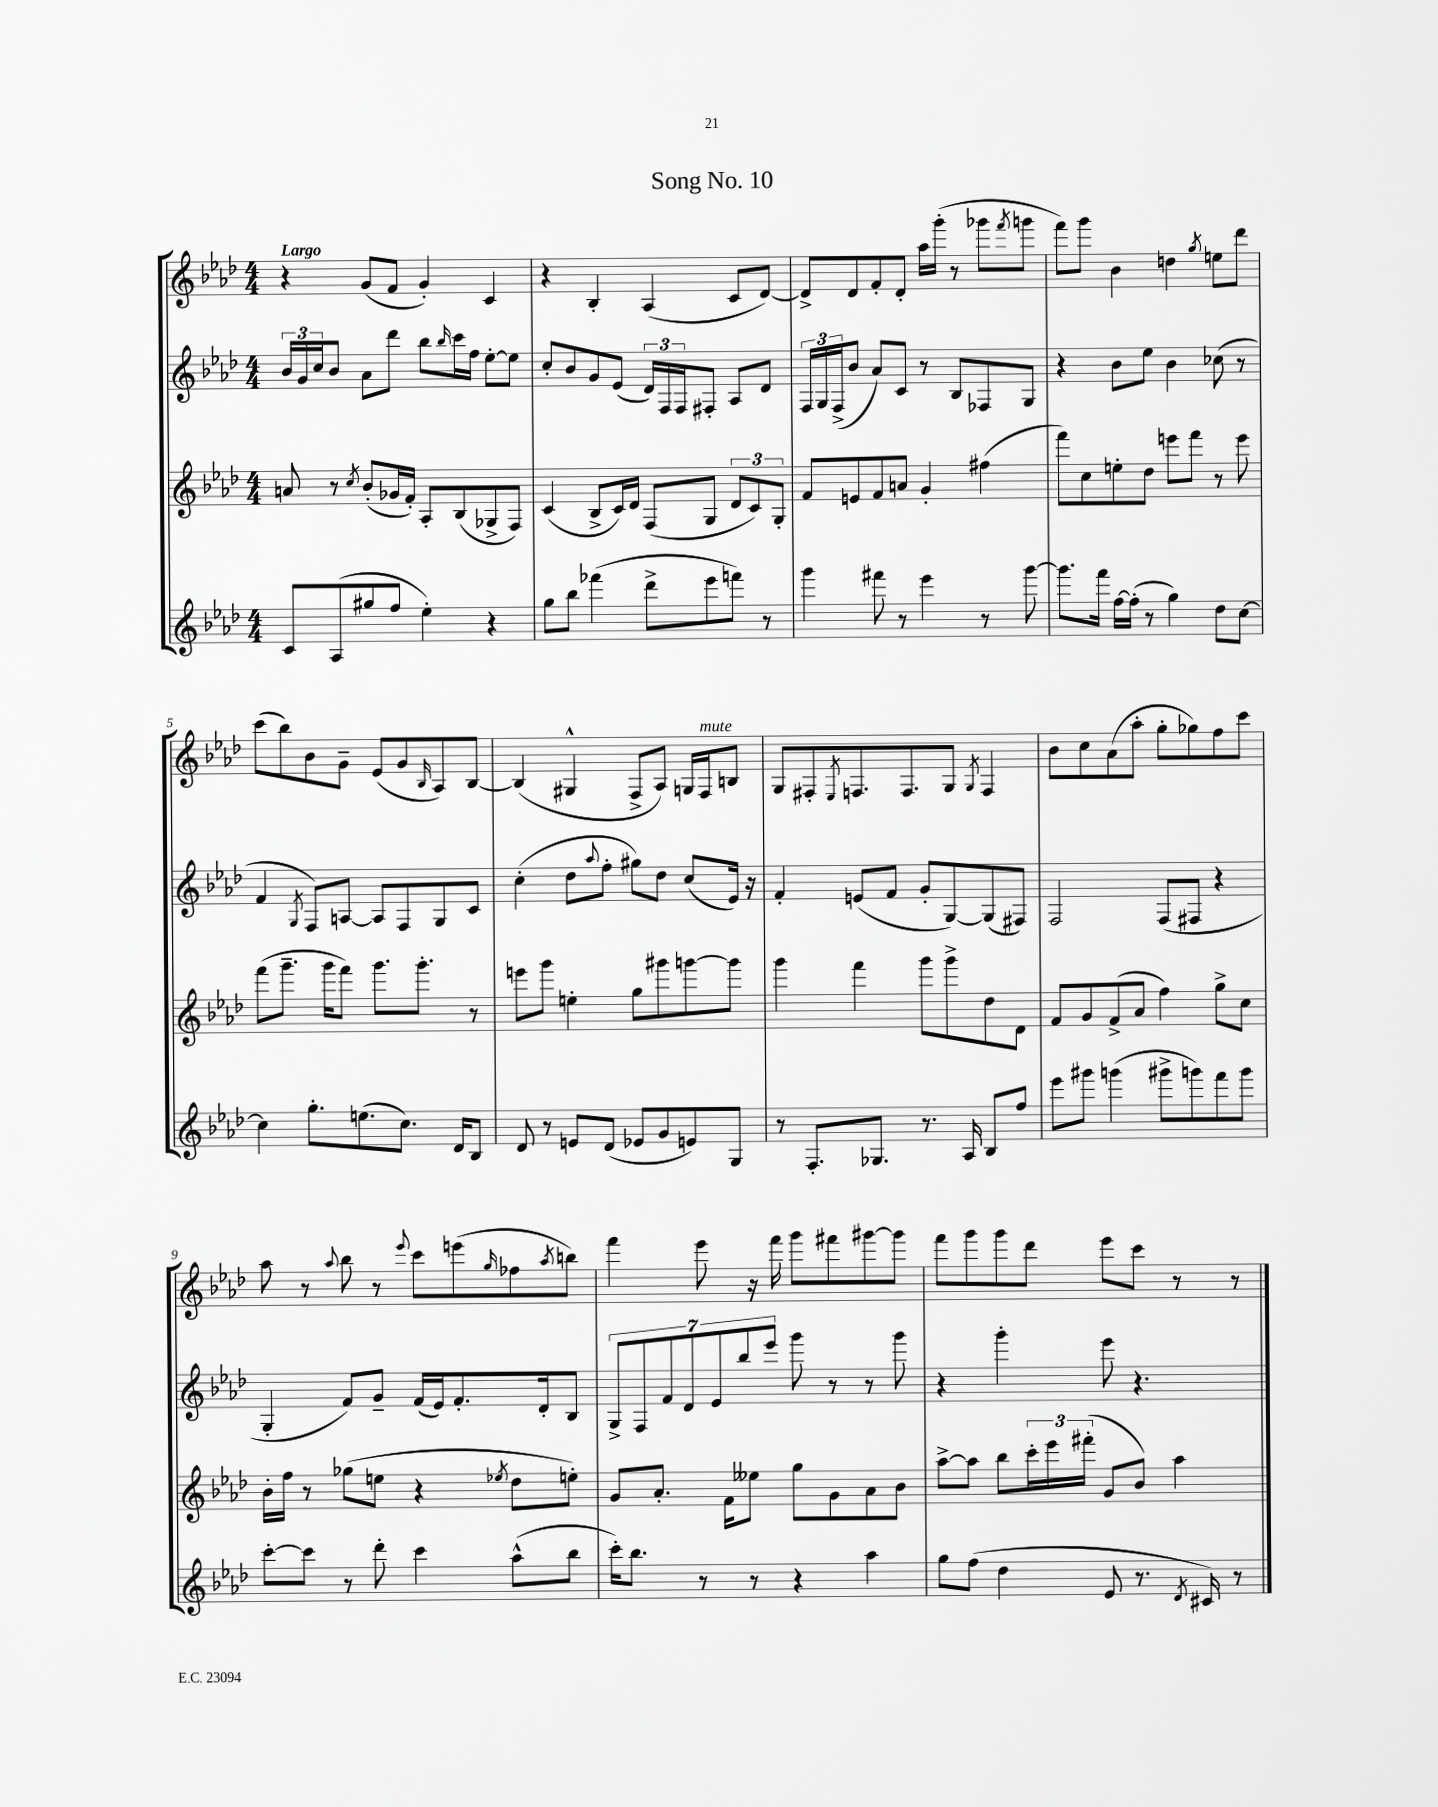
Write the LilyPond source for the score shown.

\header { title = "Song No. 10" }
<<
\new StaffGroup <<
\new Staff = "s0" {
    \clef treble \key aes \major \numericTimeSignature \time 4/4 \tempo "Largo"
    r4 g'8( f'8 g'4-.) c'4 |
    r4 bes4-. aes4( c'8 des'8~) |
    des'8-> des'8 f'8-. des'8-. aes''16 g'''16-.( r8 ges'''8 \acciaccatura { f'''8 } g'''8 |
    f'''8) g'''8 bes'4 d''4 \acciaccatura { g''8 } e''8 des'''8 |
    c'''8( bes''8) bes'8 g'8-- ees'8( g'8 \grace { bes16 } aes8) bes8~ |
    bes4( gis4-^ f8-> aes8) g16 f16^\markup { \italic "mute" } b8 |
    g8 fis8-. \acciaccatura { ees8 } f8. f8. g8 \acciaccatura { g8 } f4 |
    bes'8 c''8 aes'8( aes''8-. g''8-. ges''8) f''8 c'''8 |
    aes''8 r8 \appoggiatura { aes''8 } bes''8 r8 \appoggiatura { ees'''8 } c'''8 e'''8( \grace { g''16 } fes''8 \acciaccatura { aes''8 } b''8) |
    f'''4 ees'''8 r16 f'''16 g'''8 fis'''8 gis'''8~ gis'''8 |
    f'''8 g'''8 g'''8 des'''8 ees'''8 c'''8 r8 r8 \bar "|." |
}
\new Staff = "s1" {
    \clef treble \key aes \major \numericTimeSignature \time 4/4
    \tuplet 3/2 { bes'16 g'16 c''16 } bes'8 aes'8 des'''8 bes''8 \grace { bes''16 } c'''16 f''16 ees''8~-. ees''8 |
    c''8-. bes'8 g'8 ees'8( \tuplet 3/2 { des'16) f16 f16 } fis8-. aes8 des'8 |
    \tuplet 3/2 { f16 g16 f16->( } bes'8 aes'8) c'8 r8 bes8 fes8 g8 |
    r4 bes'8 ees''8 bes'4 ces''8( r8 |
    f'4 \acciaccatura { g8 } f8) a8~ a8 f8 g8 c'8 |
    c''4-.( des''8 \appoggiatura { aes''8 } f''8-. gis''8) des''8 c''8( ees'16) r16 |
    f'4-. e'8( f'8 g'8-. g8~) g8( fis8) |
    f2 f8( fis8 r4 |
    g4-. f'8) g'8-- f'16( ees'16) f'8.-. des'16-. bes8 |
    \tuplet 7/4 { g8-> f8 f'8 des'8 ees'8 bes''8 ees'''8 } g'''8 r8 r8 g'''8 |
    r4 g'''4-. ees'''8 r4. \bar "|." |
}
\new Staff = "s2" {
    \clef treble \key aes \major \numericTimeSignature \time 4/4
    a'8 r8 \acciaccatura { c''8 } bes'8-.( ges'16 f'16-.) aes8-. bes8( ges8-> f8) |
    c'4( bes8-> c'16) des'16 f8( g8 \tuplet 3/2 { des'8 c'8) g8-. } |
    f'8 e'8 f'8 a'8 g'4-. fis''4( |
    f'''8) c''8 e''8-. des''8 e'''8 f'''8 r8 e'''8 |
    f'''8( g'''8.-- g'''16 f'''8) g'''8. g'''8.-. r8 |
    e'''8 g'''8 e''4-. g''8 gis'''8 g'''8~ g'''8 |
    g'''4 f'''4 g'''8 g'''8-> des''8 des'8 |
    f'8 g'8 f'8->( aes'8 f''4) g''8-> c''8 |
    bes'16-. f''16 r8 ges''8( e''8 r4 \acciaccatura { ees''8 } des''8 e''8-.) |
    g'8 aes'8.-. f'16 eeses''8 g''8 g'8 aes'8 bes'8 |
    aes''8~-> aes''8 bes''8 \tuplet 3/2 { c'''16-. ees'''16 fis'''16-.( } g'8 bes'8) aes''4 \bar "|." |
}
\new Staff = "s3" {
    \clef treble \key aes \major \numericTimeSignature \time 4/4
    c'8 aes8( gis''8 f''8 ees''4-.) r4 |
    g''8 bes''8 fes'''4( des'''8-> ees'''8 f'''8) r8 |
    g'''4 fis'''8 r8 ees'''4 r8 g'''8~ |
    g'''8. f'''16 f''16~ f''16-.( r8 g''4) des''8 c''8~ |
    c''4 g''8.-. e''8.( c''8.) des'16 bes8 |
    des'8 r8 e'8 des'8( ees'8 g'8 e'8) g8 |
    r8 f8.-. ges8. r8. aes16 bes8 f''8 |
    ees'''8 gis'''8 g'''4( gis'''8-> g'''8) f'''8 g'''8 |
    c'''8~-. c'''8 r8 des'''8-. c'''4 aes''8-^( bes''8 |
    c'''16-.) bes''8. r8 r8 r4 aes''4 |
    g''8 f''8( des''4 ees'8 r8. \acciaccatura { des'8 } cis'16) r8 \bar "|." |
}
>>
>>
